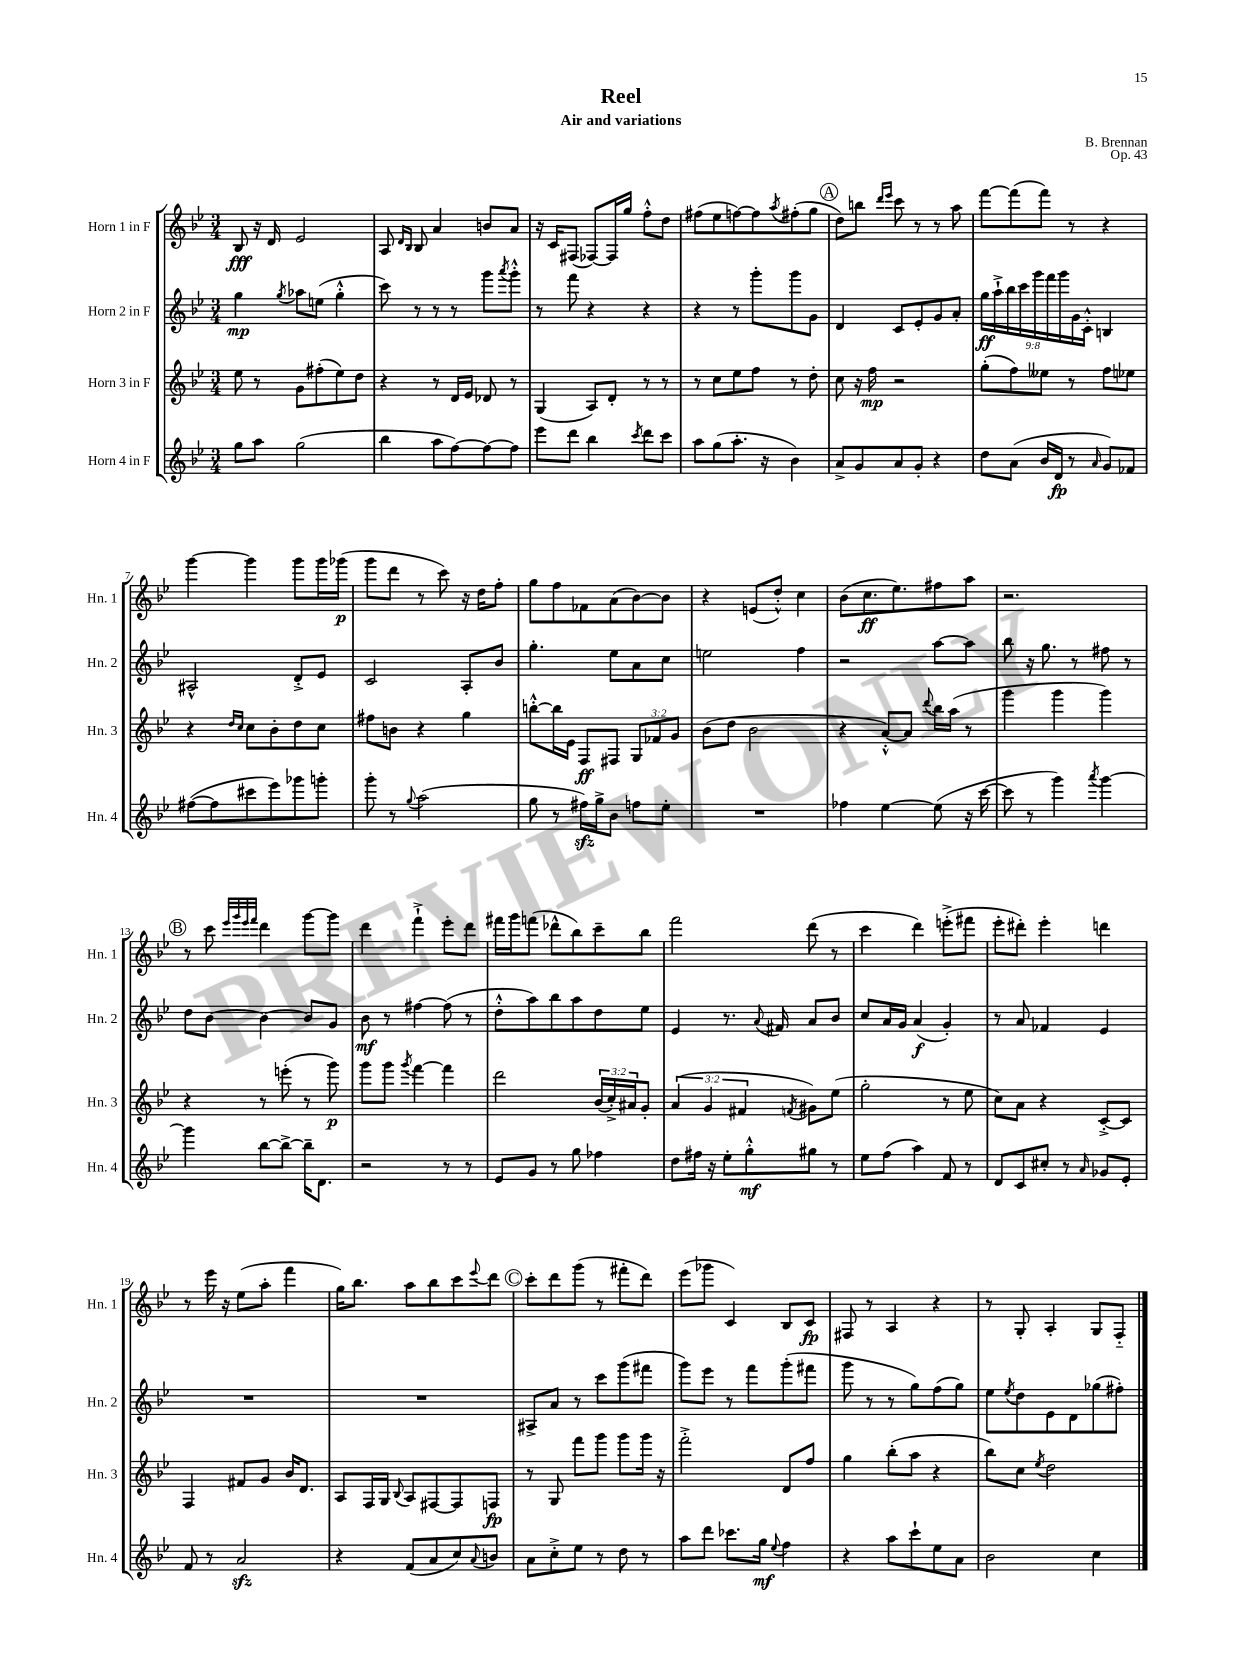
\header { title = "Reel" composer = "B. Brennan" subtitle = "Air and variations" opus = "Op. 43" }
<<
\new StaffGroup <<
\new Staff = "s0" \with { instrumentName = "Horn 1 in F" shortInstrumentName = "Hn. 1" } {
    \clef treble \key bes \major \numericTimeSignature \time 3/4
    bes8\fff r16 d'16 ees'2 |
    a8 \grace { d'16 bes16 } bes8 a'4 b'8 a'8 |
    r16 c'16 fis8( fes8~) fes16 g''16 f''8-.-^ d''8 |
    fis''8( ees''8 f''8~) f''8 \acciaccatura { a''8 } fis''8-.( g''8 |
    \mark \markup { \circle "A" } d''8) b''8 \grace { d'''16 ees'''16 } c'''8 r8 r8 a''8 |
    f'''8~ f'''8( f'''8) r8 r4 |
    g'''4~ g'''4 g'''8 g'''16 ges'''16\p( |
    g'''8 d'''8 r8 c'''8) r16 d''16 f''8-. |
    g''8 f''8 fes'8 a'8( bes'8~) bes'8 |
    r4 e'8( d''8-.-^) c''4 |
    bes'8( c''8.\ff ees''8.) fis''8 a''8 |
    r2. |
    \mark \markup { \circle "B" } r8 c'''8 \grace { ees'''32 g'''32 ees'''32 f'''32 } d'''4 g'''8~ g'''8 |
    d'''4 f'''4-!-> ees'''8-. d'''8 |
    fis'''16 g'''16 f'''8( des'''8-^ bes''8) c'''8-- bes''8 |
    f'''2 d'''8( r8 |
    c'''4 d'''4) e'''8-.->( fis'''8 |
    ees'''8-. dis'''8-.) ees'''4-. d'''4 |
    r8 ees'''16 r16 ees''8( a''8-. f'''4 |
    g''16) bes''8. a''8 bes''8 c'''8 \appoggiatura { ees'''8 } d'''8 |
    \mark \markup { \circle "C" } c'''8-. d'''8 g'''8( r8 fis'''8-. d'''8) |
    ees'''8( ges'''8 c'4) bes8 c'8\fp |
    fis8 r8 a4 r4 |
    r8 g8-. a4-. g8 f8-_ \bar "|." |
}
\new Staff = "s1" \with { instrumentName = "Horn 2 in F" shortInstrumentName = "Hn. 2" } {
    \clef treble \key bes \major \numericTimeSignature \time 3/4 \override Staff.TupletNumber.text = #tuplet-number::calc-fraction-text
    g''4\mp \acciaccatura { g''8 } aes''8 e''8( g''4-.-^ |
    c'''8) r8 r8 r8 g'''8 \acciaccatura { a'''8 } g'''8-.-^ |
    r8 f'''8 r4 r4 |
    r4 r8 g'''8-. g'''8 g'8 |
    \mark \markup { \circle "A" } d'4 c'8 ees'8-. g'8 a'8-. |
    \tuplet 9/8 { g''16\ff a''16-!-> bes''16 c'''16 g'''16 f'''16 g'''16 g'16 c'16-.-^ } b4 |
    ais2-^ d'8-.-> ees'8 |
    c'2 a8-. bes'8 |
    g''4.-. ees''8 a'8 c''8 |
    e''2 f''4 |
    r2 a''8~ a''8 |
    bes''8 r16 g''8. r8 fis''8 r8 |
    \mark \markup { \circle "B" } d''8 bes'8~ bes'4~ bes'8 g'8 |
    bes'8\mf r8 fis''4~ fis''8( r8 |
    d''8-.-^ a''8) bes''8 a''8 d''8 ees''8 |
    ees'4 r8. \appoggiatura { a'8 } fis'16 a'8 bes'8 |
    c''8 a'16 g'16 a'4\f( g'4-.) |
    r8 a'8 fes'4 ees'4 |
    R2. |
    R2. |
    \mark \markup { \circle "C" } ais8-> a'8 r8 c'''8 g'''8( fis'''8 |
    g'''8) ees'''8 r8 f'''8 g'''8-.( fis'''8 |
    g'''8 r8 r8 g''8) f''8( g''8) |
    ees''8 \acciaccatura { ees''8 } d''8 ees'8 d'8 ges''8( fis''8-.) \bar "|." |
}
\new Staff = "s2" \with { instrumentName = "Horn 3 in F" shortInstrumentName = "Hn. 3" } {
    \clef treble \key bes \major \numericTimeSignature \time 3/4 \override Staff.TupletNumber.text = #tuplet-number::calc-fraction-text
    ees''8 r8 g'8 fis''8-.( ees''8) d''8 |
    r4 r8 d'16 ees'16 des'8 r8 |
    g4( a8) d'8-. r8 r8 |
    r8 c''8 ees''8 f''8 r8 d''8-. |
    \mark \markup { \circle "A" } c''8 r16 f''16\mp r2 |
    g''8-.( f''8) eeses''8 r8 f''8 ees''8 |
    r4 \grace { d''16 c''16 } c''8 bes'8-. d''8 c''8 |
    fis''8 b'8 r4 g''4 |
    b''8~-.-^ b''16 ees'16 f8\ff fis8 \tuplet 3/2 { g8 fes'8 g'8 } |
    bes'8( d''8 bes'2 |
    r4 a'8~-.-^) a'8 \appoggiatura { d'''8 } bes''16 a''16( r8 |
    g'''4 g'''4 g'''4) |
    \mark \markup { \circle "B" } r4 r8 e'''8-.( r8 g'''8\p) |
    g'''8 g'''8 \acciaccatura { g'''8 } f'''4~ f'''4 |
    d'''2 \tuplet 3/2 { bes'16( c''16-.->) ais'16 } g'8-. |
    \tuplet 3/2 { a'4( g'4 fis'4 } \acciaccatura { f'8 } gis'8) ees''8( |
    g''2-. r8 ees''8 |
    c''8) a'8 r4 c'8~-.-> c'8 |
    f4 fis'8 g'8 bes'16 d'8. |
    a8 f16 g16 \appoggiatura { bes8 } a8 fis8~ fis8 f8\fp |
    \mark \markup { \circle "C" } r8 g8 f'''8 g'''8 g'''8 g'''16 r16 |
    f'''2-.-> d'8 f''8 |
    g''4 bes''8-.( a''8 r4 |
    bes''8) c''8 \acciaccatura { ees''8 } d''2 \bar "|." |
}
\new Staff = "s3" \with { instrumentName = "Horn 4 in F" shortInstrumentName = "Hn. 4" } {
    \clef treble \key bes \major \numericTimeSignature \time 3/4
    g''8 a''8 g''2( |
    bes''4 a''8 f''8~) f''8~ f''8 |
    ees'''8 d'''8 bes''4 \acciaccatura { c'''8 } d'''8 c'''8 |
    a''8 g''8( a''8.-. r16 bes'4) |
    \mark \markup { \circle "A" } a'8-> g'8 a'8 g'8-. r4 |
    d''8 a'8( bes'16 d'16\fp r8 \grace { a'16 } g'8) fes'8 |
    fis''8~( fis''8 cis'''8 ees'''8) ges'''8 g'''8-. |
    g'''8-. r8 \appoggiatura { g''8 } a''2( |
    g''8 r8 fis''16\sfz) g''16-> bes'8 f''8 ees''8-. |
    R2. |
    fes''4 ees''4~ ees''8( r16 c'''16~ |
    c'''8 r8 g'''4) \acciaccatura { a'''8 } g'''4~ |
    \mark \markup { \circle "B" } g'''4 bes''8~ bes''8~-> bes''16-- d'8. |
    r2 r8 r8 |
    ees'8 g'8 r8 g''8 fes''4 |
    d''8 fis''16 r16 ees''8-. g''8-.-^\mf gis''8 r8 |
    ees''8 f''8( a''4) f'8 r8 |
    d'8 c'8 cis''8-. r8 \grace { a'16 } ges'8 ees'8-. |
    f'8 r8 a'2\sfz |
    r4 f'8( a'8 c''8) \appoggiatura { a'8 } b'8 |
    \mark \markup { \circle "C" } a'8 c''8-.-> ees''8 r8 d''8 r8 |
    a''8 d'''8 ces'''8. g''16\mf \appoggiatura { ees''8 } f''4 |
    r4 a''8 c'''8-! ees''8 a'8 |
    bes'2 c''4 \bar "|." |
}
>>
>>
